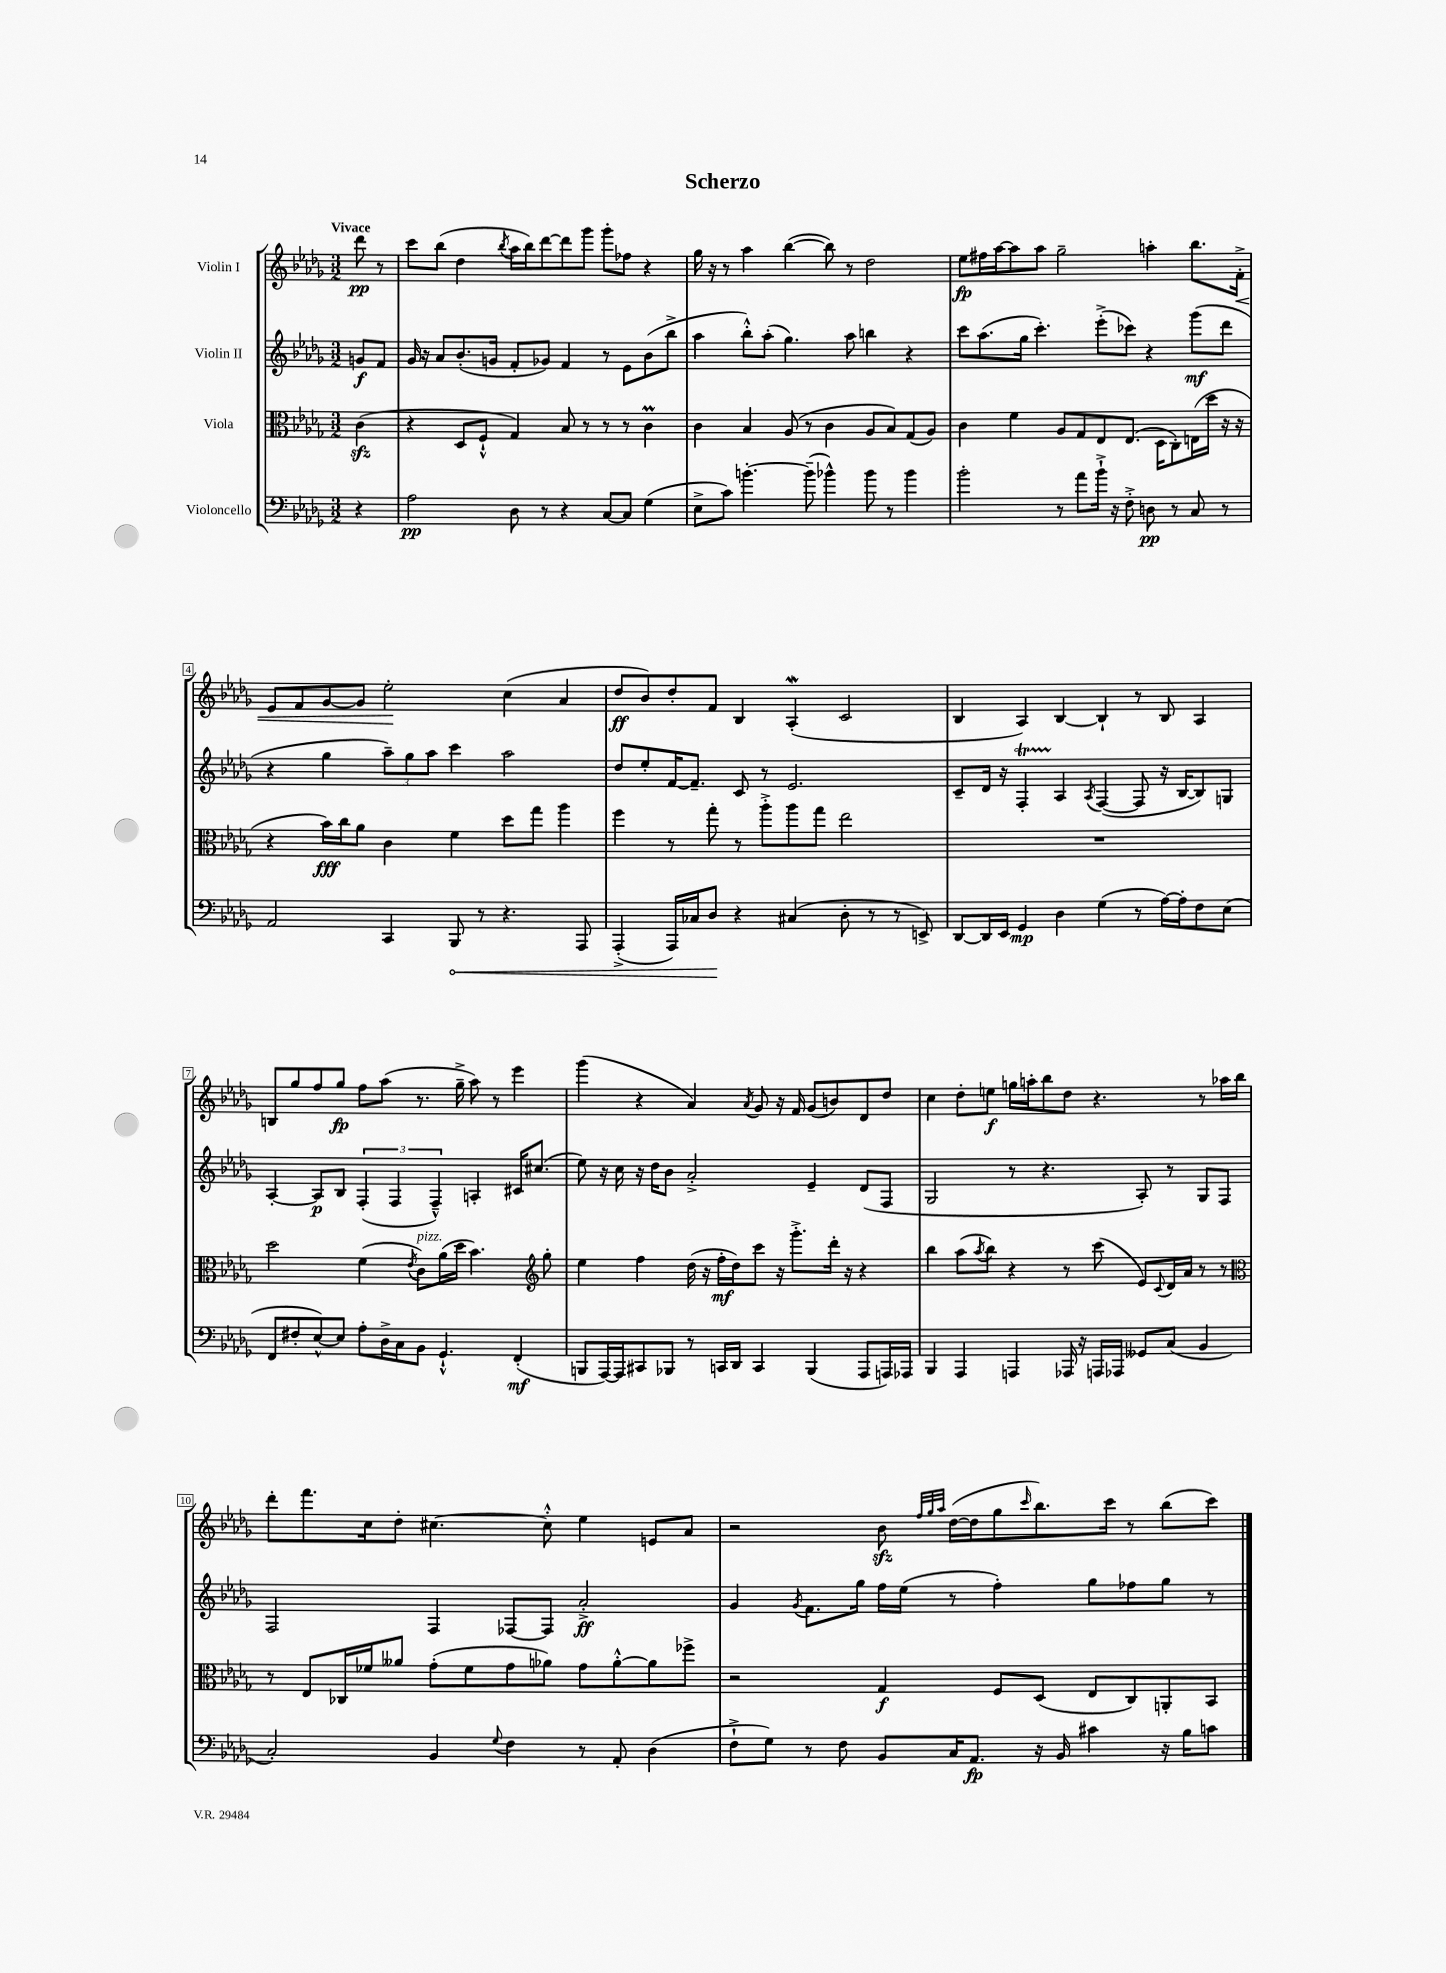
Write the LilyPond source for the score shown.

\header { title = "Scherzo" }
<<
\new StaffGroup <<
\new Staff = "s0" \with { instrumentName = "Violin I" } {
    \clef treble \key des \major \numericTimeSignature \time 3/2 \partial 4 \tempo "Vivace"
    des'''8\pp r8 |
    c'''8 bes''8( des''4 \acciaccatura { bes''8 } aes''16 bes''16) des'''8~ des'''8 ges'''8 ges'''8-. fes''8 r4 |
    ges''16 r16 r8 aes''4 bes''4~( bes''8) r8 des''2 |
    ees''8\fp fis''16 aes''16~ aes''8 aes''8 ges''2-- a''4-. bes''8. f'16-.->\< |
    ees'8 f'8 ges'8~ ges'8 ees''2-.\! c''4( aes'4 |
    des''8\ff bes'8) des''8-. f'8 bes4 aes4-.\mordent( c'2 |
    bes4 aes4) bes4~ bes4-! r8 bes8 aes4 |
    b8 ges''8 f''8 ges''8\fp f''8 aes''8( r8. ges''16---> aes''8) r8 ees'''4 |
    ges'''4( r4 aes'4) \acciaccatura { aes'8 } ges'8 r16 f'16 ges'8( b'8) des'8 des''8 |
    c''4 des''8-. e''8\f g''16 a''16-. bes''8 des''8 r4. r8 aes''16 bes''16 |
    des'''8-. f'''8. c''16 des''8-. cis''4.~ cis''8-.-^ ees''4 e'8 aes'8 |
    r2 bes'8\sfz \grace { f''32 ges''32 aes''32 } des''16~( des''16 ges''8 \grace { c'''16 } bes''8.) c'''16 r8 bes''8( c'''8) \bar "|." |
}
\new Staff = "s1" \with { instrumentName = "Violin II" } {
    \clef treble \key des \major \numericTimeSignature \time 3/2 \partial 4
    g'8\f f'8 |
    ges'16 r16 aes'8 bes'8.-.( g'16 f'8-. ges'8) f'4 r8 ees'8 bes'8( bes''8-> |
    aes''4 bes''8-.-^) aes''8-.( ges''4.) aes''8 b''4 r4 |
    c'''8 aes''8.( ges''16 c'''4.-.) ees'''8-.->( ces'''8) r4 ges'''8\mf( des'''8 |
    r4 ges''4 \tuplet 3/2 { aes''8--) ges''8 aes''8 } c'''4 aes''2 |
    des''8 ees''8-. f'16~ f'8.-- c'8 r8 ees'2. |
    c'8-- des'16 r16 f4-.\startTrillSpan aes4\stopTrillSpan \acciaccatura { aes8 } f4~( f8 r16 bes16~ bes8) g8 |
    aes4~-. aes8\p bes8 \tuplet 3/2 { f4-.( f4 f4---^) } a4-. cis'16 cis''8.( |
    ees''8) r16 c''16 r16 des''16 bes'8 aes'2-.-> ees'4-- des'8( f8 |
    ges2 r8 r4. aes8-.) r8 ges8 f8 |
    f2 f4 fes8~ fes8 aes'2-.->\ff |
    ges'4 \acciaccatura { ges'8 } f'8. ges''16 f''16 ees''16( r8 f''4-.) ges''8 fes''8 ges''8 r8 \bar "|." |
}
\new Staff = "s2" \with { instrumentName = "Viola" } {
    \clef alto \key des \major \numericTimeSignature \time 3/2 \partial 4
    c'4\sfz( |
    r4 des8 f8-!-^ ges4) bes8 r8 r8 r8 c'4\prall |
    c'4 bes4 aes8( r8 c'4 aes8 bes8) ges8( aes8) |
    c'4 f'4 aes8 ges8 ees8 ees8.( des16 c8-.) e16( des''16 r16 r16 |
    r4 bes'16\fff) c''16 aes'8 c'4 f'4 des''8 ges''8 aes''4 |
    f''4 r8 ges''8-. r8 aes''8-.-> aes''8 ges''8 ees''2 |
    R1. |
    des''2 f'4( \acciaccatura { ees'8 } c'8^\markup { \italic "pizz." }) aes'16( des''16 bes'4.) \clef treble ges''8-. |
    ees''4 f''4 des''16( r16 f''16-.\mf des''16) c'''8 r16 ges'''8.-.-> des'''16-. r16 r4 |
    bes''4 aes''8( \acciaccatura { aes''8 } bes''8) r4 r8 c'''8( ees'8) \appoggiatura { c'8 } des'16 aes'16 r8 r8 |
    \clef alto r8 ees8 ces16 fes'16 aeses'8 ges'8-.( fes'8 ges'8 aes'8) ges'8 aes'8~-.-^ aes'8 fes''8-> |
    r2 ges4\f f8 des8( ees8 c8) a,8-. bes,8 \bar "|." |
}
\new Staff = "s3" \with { instrumentName = "Violoncello" } {
    \clef bass \key des \major \numericTimeSignature \time 3/2 \partial 4
    r4 |
    aes2\pp des8 r8 r4 c8~ c8 ges4( |
    ees8-> c'8) b'4.~-. b'8--( bes'4-^) bes'8 r8 bes'4 |
    bes'2-. r8 aes'8 bes'16-!-> r16 f8-.-> d8\pp r8 c8 r8 |
    aes,2 c,4 \once \override Hairpin.circled-tip = ##t bes,,8\< r8 r4. aes,,8 |
    aes,,4-.->( aes,,16) ces16 des8\! r4 cis4( des8-. r8 r8 e,8->) |
    des,8~ des,16 ees,16 ges,4\mp des4 ges4( r8 aes16~) aes16-. f8 ees8( |
    f,8 fis8-. ees8~-^) ees8 aes8-. des16-> c16 bes,8 ges,4.-!-^ f,4-.\mf( |
    b,,8 aes,,16~) aes,,16 cis,8 bes,,8 r8 c,16 des,16 c,4 bes,,4( aes,,8 a,,16) aes,,16 |
    bes,,4 aes,,4 a,,4 aes,,16 r16 a,,16 aes,,16 geses,8 c8( bes,4 |
    c2-.) bes,4 \appoggiatura { ges8 } f4 r8 aes,8-. des4( |
    f8-!-> ges8) r8 f8 bes,8 c16 aes,8.\fp r16 bes,16 cis'4 r16 bes16 c'8 \bar "|." |
}
>>
>>
\layout { \context { \Score \override BarNumber.stencil = #(make-stencil-boxer 0.1 0.3 ly:text-interface::print) } }
